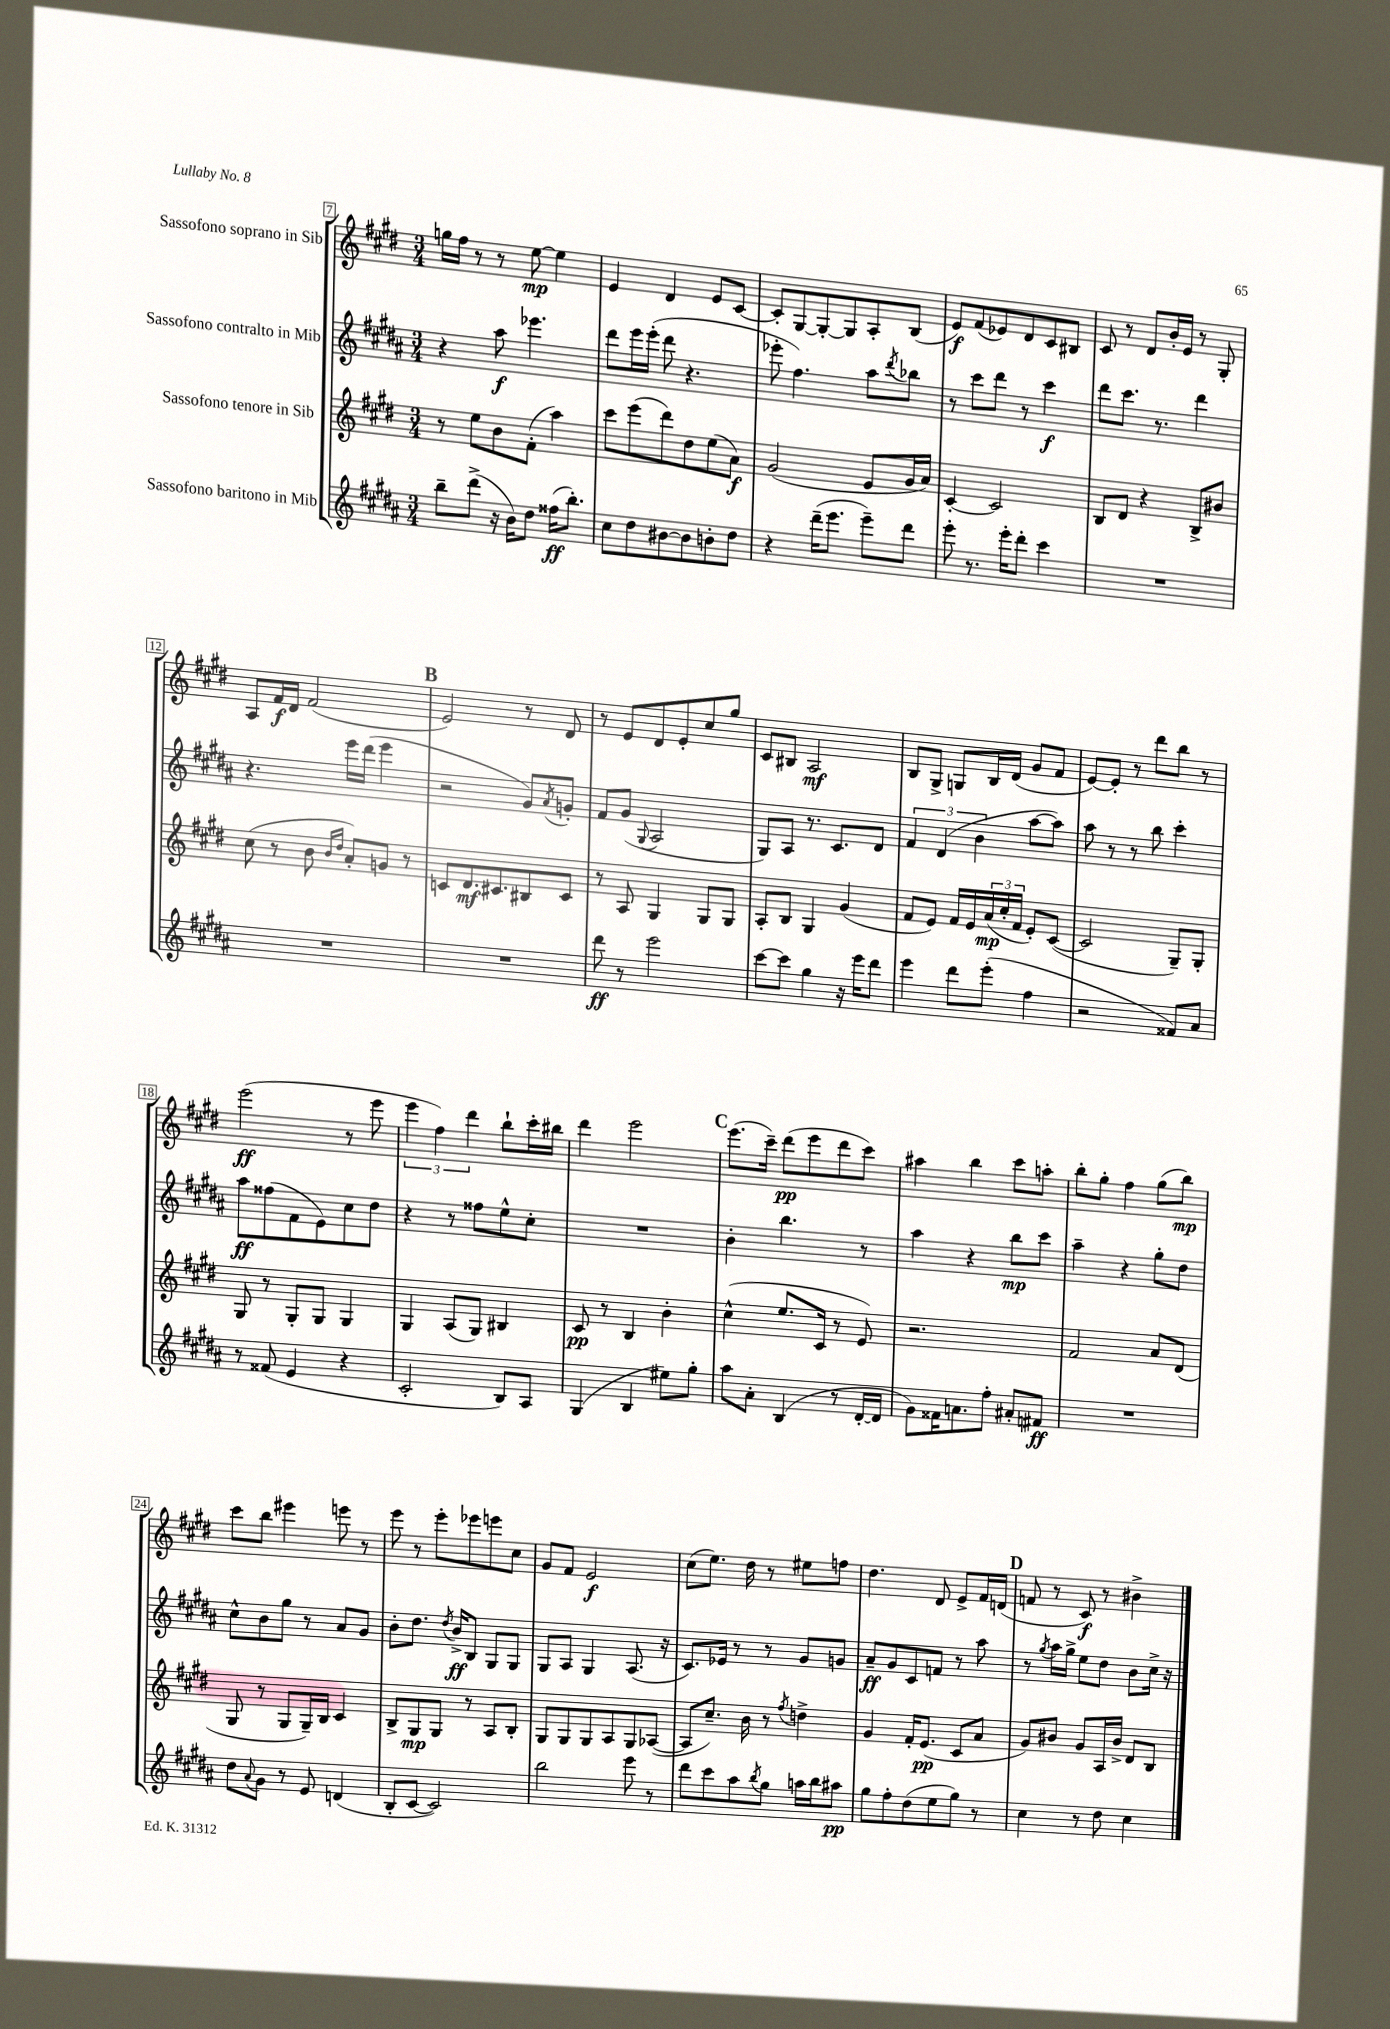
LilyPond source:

<<
\new StaffGroup <<
\new Staff = "s0" \with { instrumentName = "Sassofono soprano in Sib" } {
    \clef treble \key e \major \numericTimeSignature \time 3/4
    g''16 fis''16 r8 r8 e''8~\mp e''4 |
    e'4 dis'4 e'8 cis'8~ |
    cis'8-. gis8~ gis8~-. gis8 a8-. b8( |
    e'8\f) fis'8( ees'8) dis'8 cis'8 bis8 |
    cis'8 r8 dis'8 b'16-. e'16 r8 gis8-. |
    a8 fis'16\f dis'16 fis'2( |
    \mark \markup { \bold "B" } e'2) r8 dis'8 |
    r8 e'8 dis'8 e'8-. cis''8 gis''8 |
    cis'8 bis8 a2\mf |
    b8 gis8-> g8 b16 dis'16( gis'8 fis'8 |
    e'8~) e'8-. r8 dis'''8 b''8 r8 |
    e'''2\ff( r8 e'''8 |
    \tuplet 3/2 { e'''4 fis''4) dis'''4 } b''8-! cis'''16-. bis''16 |
    dis'''4 e'''2 |
    \mark \markup { \bold "C" } e'''8.( cis'''16--) dis'''8\pp( e'''8 dis'''8 cis'''8) |
    ais''4 b''4 cis'''8 a''8-. |
    b''8-. gis''8-. fis''4 gis''8( b''8\mp) |
    cis'''8 b''8 eis'''4 e'''8 r8 |
    e'''8 r8 e'''8-. ees'''8 e'''8 cis''8 |
    gis'8 fis'8 e'2\f |
    cis''8( e''8.) dis''16 r8 eis''8 f''8 |
    dis''4. dis'8 e'8-> fis'16 d'16( |
    \mark \markup { \bold "D" } f'8 r8 cis'8\f) r8 bis'4-> \bar "|." |
}
\new Staff = "s1" \with { instrumentName = "Sassofono contralto in Mib" } {
    \clef treble \key b \major \numericTimeSignature \time 3/4
    r4 ais''8\f ees'''4. |
    dis'''8 e'''16 e'''16-.( dis'''8 r4. |
    ees'''8-. fis''4.) ais''8 \acciaccatura { dis'''8 } bes''8 |
    r8 cis'''8 dis'''8 r8 cis'''4\f |
    dis'''8 cis'''8. r8. dis'''4 |
    r4. e'''16 dis'''16( e'''4 |
    \mark \markup { \bold "B" } r2 gis'8) \acciaccatura { ais'8 } g'8-. |
    fis'8 gis'8( \appoggiatura { gis8 } ais2 |
    gis8) ais8 r8. cis'8. dis'8 |
    \tuplet 3/2 { fis'4 dis'4( b'4 } ais''8~ ais''8) |
    ais''8 r8 r8 b''8 cis'''4-. |
    ais''8\ff fisis''8( fis'8 e'8) cis''8 dis''8 |
    r4 r8 fisis''8 e''8-^ cis''8-. |
    R2. |
    \mark \markup { \bold "C" } b'4-. b''4. r8 |
    ais''4 r4 b''8\mp cis'''8 |
    ais''4-- r4 gis''8-. dis''8 |
    cis''8-^ b'8 gis''8 r8 ais'8 gis'8 |
    b'8-. dis''8. \acciaccatura { dis''8 } b'16->\ff b8 gis8 gis8 |
    gis8 ais8 gis4 ais8.( r16 |
    cis'8.) ees'16 r8 r8 gis'8 g'8 |
    ais'8--\ff gis'8 cis'8 f'8 r8 ais''8 |
    \mark \markup { \bold "D" } r8 \acciaccatura { gis''8 } ais''16 gis''16-> e''8 dis''8 b'8 cis''16-> r16 \bar "|." |
}
\new Staff = "s2" \with { instrumentName = "Sassofono tenore in Sib" } {
    \clef treble \key e \major \numericTimeSignature \time 3/4
    r8 e''8 b'8 fis'8-.( a''4) |
    cis'''8 e'''8( dis'''8) dis''8 e''8( a'8\f) |
    gis'2( e'8 gis'16 a'16) |
    cis'4~-. cis'2 |
    b8 dis'8 r4 b8-> bis'8 |
    cis''8( r8 b'8 \grace { b'16 dis''16 } a'8-.) g'8 r8 |
    \mark \markup { \bold "B" } c'8 dis'8.\mf cis'8. bis8 cis'8 |
    r8 a8 gis4 gis8 gis8 |
    a8-. b8 gis4 gis'4( |
    fis'8 e'8) fis'16 e'16 \tuplet 3/2 { a'16\mp( cis''16-. fis'16 } e'8-.) cis'8~( |
    cis'2 gis8--) gis8-. |
    gis8 r8 gis8-. gis8 gis4 |
    gis4 a8( gis8) bis4 |
    cis'8\pp r8 b4 b'4-. |
    \mark \markup { \bold "C" } cis''4-^( e''8. cis'16 r8 e'8) |
    r2. |
    fis'2 a'8 dis'8( |
    gis8 r8 gis8 gis16--) b16 cis'4 |
    b8-> gis8\mp gis8 r8 a8 b8-. |
    gis8 gis8 gis8 a8 gis8 aes8~( |
    aes8 cis''8.--) b'16 r8 \acciaccatura { fis''8 } d''4-> |
    gis'4 fis'16-. e'8.\pp( cis'8 a'8 |
    \mark \markup { \bold "D" } gis'8) bis'8 gis'8 a16 bis'16-> dis'8 b8 \bar "|." |
}
\new Staff = "s3" \with { instrumentName = "Sassofono baritono in Mib" } {
    \clef treble \key b \major \numericTimeSignature \time 3/4
    b''8-- dis'''8->( r16 b'16) dis''8 fisis''16\ff( b''8.-.) |
    cis''8 dis''8 bis'8~ bis'8 b'8-. dis''8 |
    r4 dis'''16--( e'''8. e'''8--) dis'''8 |
    e'''8-. r8. e'''16-. dis'''8-. cis'''4 |
    R2. |
    R2. |
    \mark \markup { \bold "B" } R2. |
    dis'''8\ff r8 e'''2 |
    cis'''8~ cis'''8 gis''4 r16 e'''16 dis'''8 |
    e'''4 dis'''8 e'''8-.( fis''4 |
    r2 fisis'8) ais'8 |
    r8 fisis'8( e'4 r4 |
    cis'2-. b8) ais8 |
    gis4( b4 eis''8) gis''8-. |
    \mark \markup { \bold "C" } ais''8 ais'8-. b4( r8 dis'16~-. dis'16 |
    gis'8) fisis'16 a'8. fis''8-. ais'8-. fis'8\ff |
    R2. |
    dis''8 \appoggiatura { ais'8 } gis'8 r8 e'8 d'4( |
    b8-. cis'8~ cis'2) |
    b''2 e'''8 r8 |
    dis'''8 cis'''8 ais''8 \acciaccatura { b''8 } gis''8 a''16 b''16 ais''8\pp |
    gis''8 fis''8-. dis''8( e''8 gis''8) r8 |
    \mark \markup { \bold "D" } cis''4 r8 dis''8 cis''4 \bar "|." |
}
>>
>>
\layout { \context { \Score currentBarNumber = #7 \override BarNumber.stencil = #(make-stencil-boxer 0.1 0.3 ly:text-interface::print) } }
